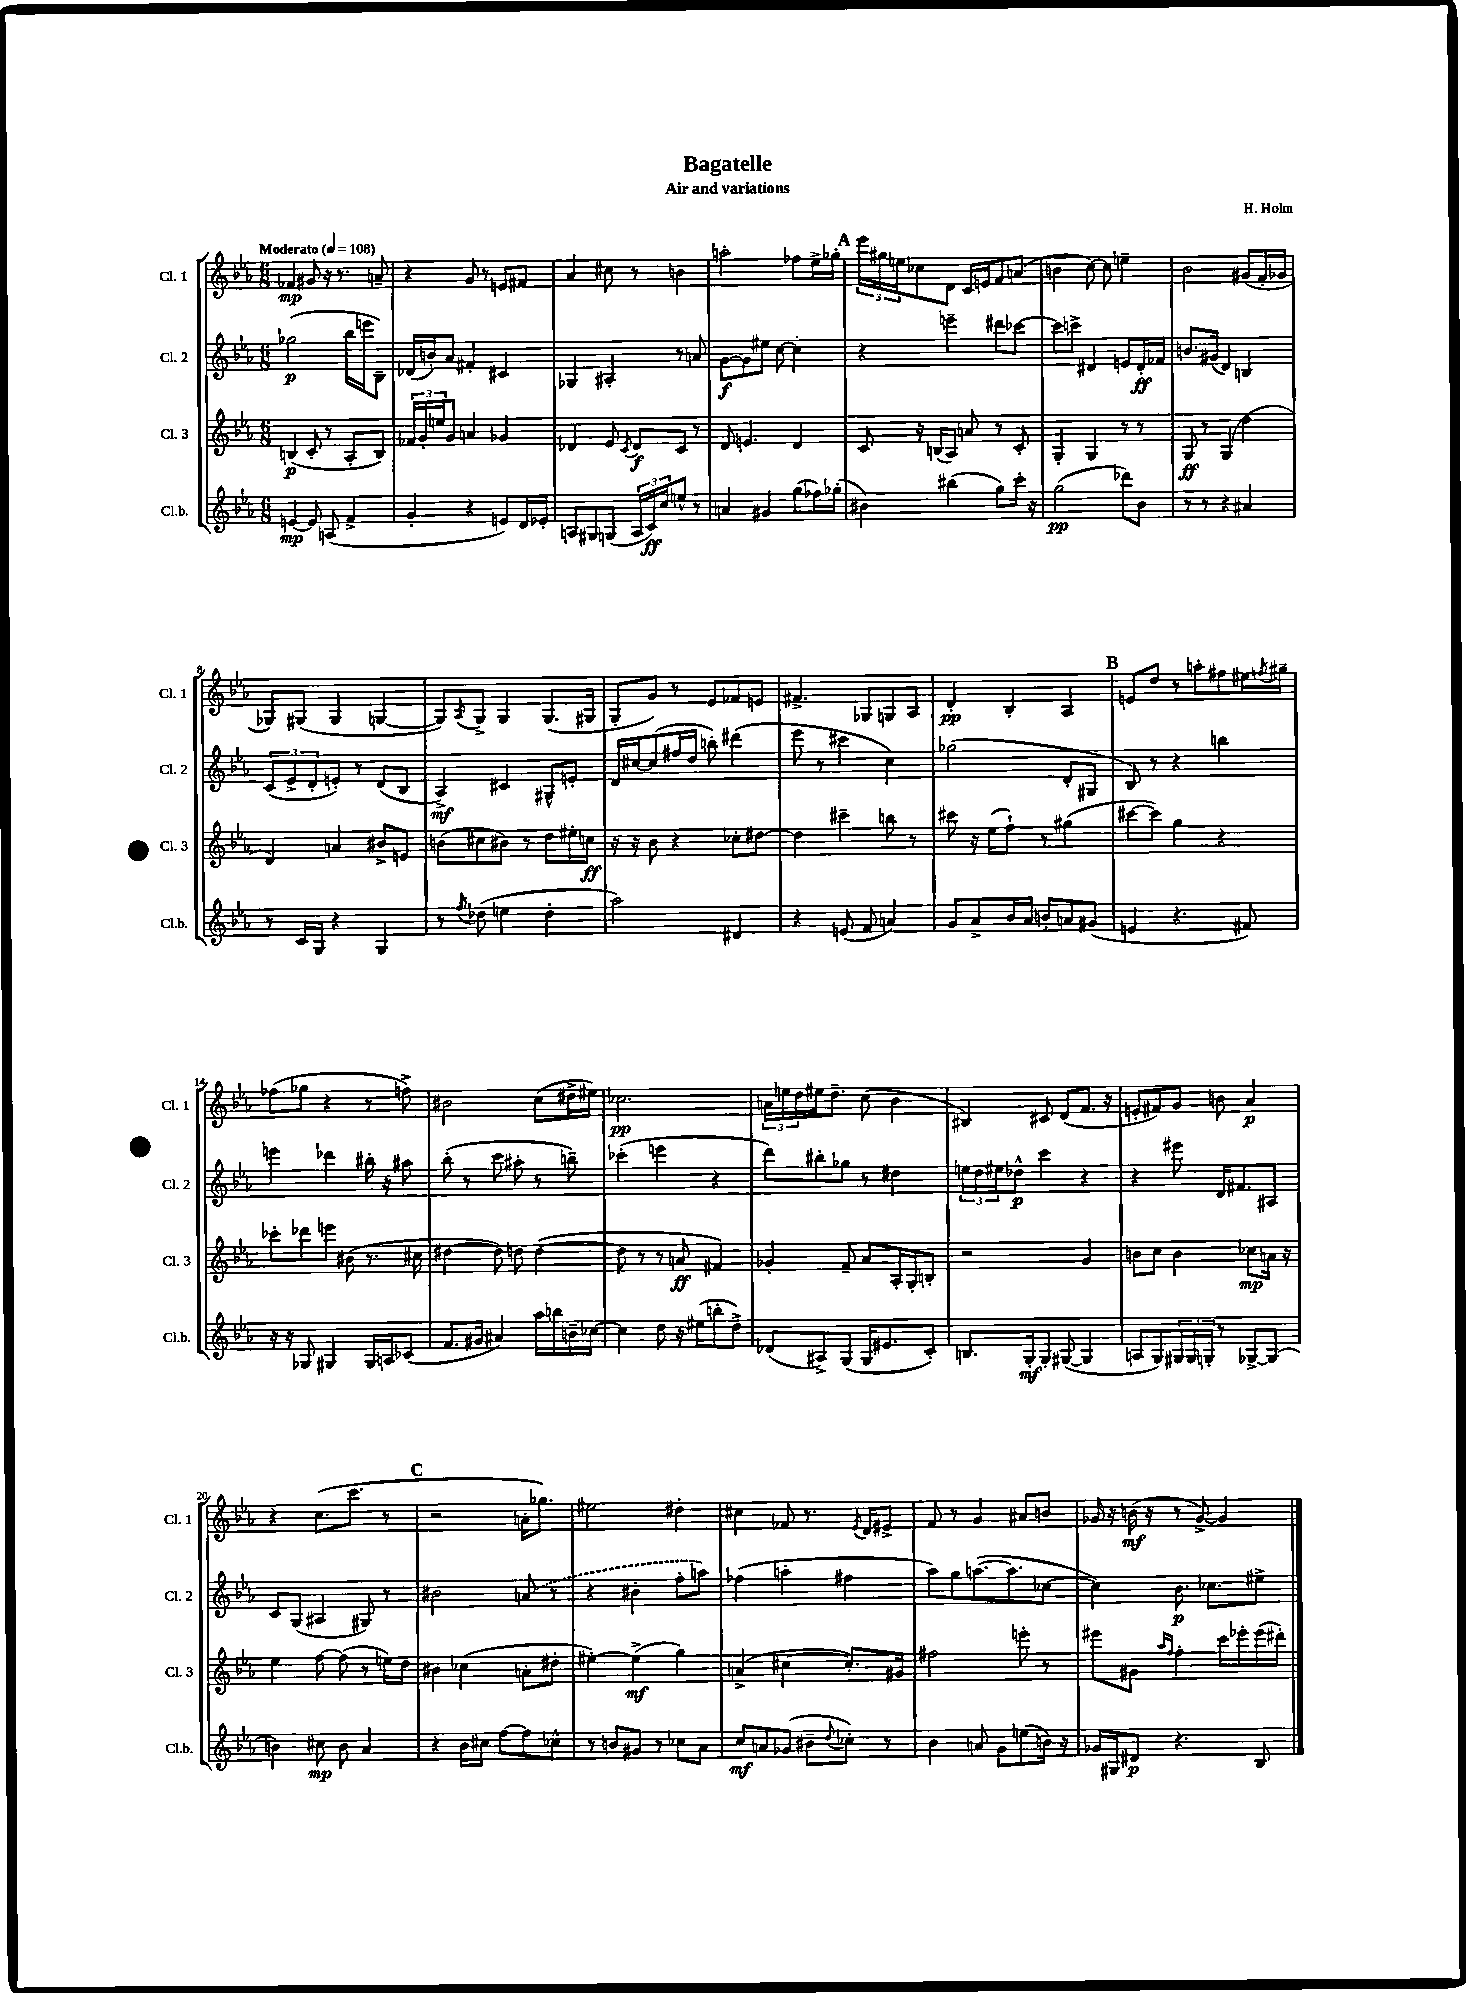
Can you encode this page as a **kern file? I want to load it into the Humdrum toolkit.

**kern	**dynam	**kern	**dynam	**kern	**dynam	**kern	**dynam
*part4	*part4	*part3	*part3	*part2	*part2	*part1	*part1
*staff4	*staff4	*staff3	*staff3	*staff2	*staff2	*staff1	*staff1
*I"Cl.b.	*	*I"Cl. 3	*	*I"Cl. 2	*	*I"Cl. 1	*
*I'Cl.b.	*	*I'Cl. 3	*	*I'Cl. 2	*	*I'Cl. 1	*
*clefG2	*	*clefG2	*	*clefG2	*	*clefG2	*
*k[b-e-a-]	*	*k[b-e-a-]	*	*k[b-e-a-]	*	*k[b-e-a-]	*
*M6/8	*	*M6/8	*	*M6/8	*	*M6/8	*
*MM108	*	*MM108	*	*MM108	*	*MM108	*
=1	=1	=1	=1	=1	=1	=1	=1
!	!	!	!	!	!	!LO:TX:a:B:t=Moderato	!
[4en/	mp	(4Bn/	p	(2gg-X\	p	4f-X/	mp
8e/]	.	8c'/	.	.	.	8g#X/	.
(8An/	.	8r	.	.	.	16r	.
.	.	.	.	.	.	8.r	.
4f^/	.	8A-'/L	.	16bb-\LL	.	.	.
.	.	.	.	16eeen\J	.	.	.
.	.	8B/J)	.	8B-~\J)	.	8an~/	.
=2	=2	=2	=2	=2	=2	=2	=2
4g'/	.	24f-X/LL	.	(16d-X/LL	.	4r	.
.	.	24g'/	.	.	.	.	.
.	.	.	.	16bn'/J)	.	.	.
.	.	24een/J	.	.	.	.	.
.	.	8g/J	.	8a-/J	.	.	.
4r	.	4an/	.	4f#X'/	.	8g/	.
.	.	.	.	.	.	8r	.
8en/L)	.	4g-X/	.	4c#X/	.	8en/L	.
16d/L	.	.	.	.	.	8f#X/J	.
16e-X'/JJ	.	.	.	.	.	.	.
=3	=3	=3	=3	=3	=3	=3	=3
8An/L	.	4d-X/	.	4G-X/	.	4a-/	.
8G#X/	.	.	.	.	.	.	.
(8Gn/J	.	8e-/	.	4A#X'/	.	8cc#X\	.
.	.	8qc/	.	.	.	.	.
24A/LL	.	8d-/L	f	.	.	8r	.
24c/)	ff	.	.	.	.	.	.
24cc/J	.	.	.	.	.	.	.
8een^^/J	.	8c/J	.	8r	.	4bn\	.
8r	.	8r	.	8an/	.	.	.
=4	=4	=4	=4	=4	=4	=4	=4
4an/	.	8d/	.	[8g\L	f	2aan'\	.
.	.	4.en/	.	8g\]	.	.	.
4g#X/	.	.	.	8ee#X\J	.	.	.
.	.	.	.	[8cc\	.	.	.
(8gg\L	.	4d/	.	4cc'\]	.	8ff-X\L	.
16ff-X\L)	.	.	.	.	.	16ee-^\L	.
(16gg-X'\JJ	.	.	.	.	.	16gg-X'\JJ	.
!!LO:REH:place=s1:t=A
=5	=5	=5	=5	=5	=5	=5	=5
4b#X\)	.	8c/	.	4r	.	24eee-\LL	.
.	.	.	.	.	.	24gg#X\	.
.	.	.	.	.	.	24een\J	.
.	.	16r	.	.	.	8cc-X\	.
.	.	(16Bn/KL	.	.	.	.	.
(4bb#X\	.	8A-/J)	.	4eeen~\	.	8d\J	.
.	.	8an/	.	.	.	16c/LL	.
.	.	.	.	.	.	16en/J	.
8gg\L)	.	8r	.	8ddd#X\L	.	8f/	.
16ccc'\Jk	.	8c'/	.	[8ccc-X\J	.	(8an/J	.
16r	.	.	.	.	.	.	.
=6	=6	=6	=6	=6	=6	=6	=6
(2gg\	pp	4G'/	.	8ccc-\L]	.	4bn\	.
.	.	.	.	8cccn^\J	.	.	.
.	.	4G/	.	4d#X/	.	[8cc\)	.
.	.	.	.	.	.	8cc\]	.
8ddd-X\L)	.	8r	.	8en/L	.	4een~\	.
8b-\J	.	8r	.	16d#'/L	ff	.	.
.	.	.	.	16f-X/JJ	.	.	.
=7	=7	=7	=7	=7	=7	=7	=7
8r	.	8G/	ff	8.bn/L	.	2b-\	.
8r	.	8r	.	.	.	.	.
.	.	.	.	(16g#X/Jk	.	.	.
4r	.	(4G/	.	4d/)	.	.	.
4a#X/	.	4dd\	.	4Bn/	.	(8g#X/L	.
.	.	.	.	.	.	16f'/L	.
.	.	.	.	.	.	16g-X/JJ	.
!!LO:LB:g=z
=8	=8	=8	=8	=8	=8	=8	=8
8r	.	4d/)	.	(12c/L	.	8G-X/L)	.
.	.	.	.	12e-^/	.	.	.
16c/LL	.	.	.	.	.	(8G#X/J	.
.	.	.	.	12d'/	.	.	.
16G/JJ	.	.	.	.	.	.	.
4r	.	4an/	.	8en'/J)	.	4G#/	.
.	.	.	.	8r	.	.	.
4G/	.	8b#X^/L	.	(8d/L	.	[4Gn/	.
.	.	8en/J	.	8B-/J	.	.	.
=9	=9	=9	=9	=9	=9	=9	=9
8r	.	(8bn\L	.	4A-^/)	mf	8G/L])	.
8qff/	.	.	.	.	.	8qA-/	.
(8dd-X\	.	8cc#X\	.	.	.	8G^/J	.
4een\	.	8b#X\J)	.	4c#X/	.	4G/	.
.	.	8r	.	.	.	.	.
4dd-'\	.	8dd\L	.	8G#X^^/L	.	(8.G/L	.
.	.	16ee#X'\L	.	8en'/J	.	.	.
.	.	16ccn\JJ	ff	.	.	16G#X/Jk	.
=10	=10	=10	=10	=10	=10	=10	=10
2aa-\)	.	16r	.	16d/LL	.	8G'/L	.
.	.	16r	.	[16cc#X/J	.	.	.
.	.	8b-\	.	(8cc#/]	.	8g/J)	.
.	.	4r	.	16ff#X/L	.	8r	.
.	.	.	.	16dd/JJ	.	.	.
.	.	.	.	8bbn'\)	.	8e-/L	.
4d#X/	.	8cc-X'\L	.	(4ddd#X\	.	8f-X/	.
.	.	[8dd#X\J	.	.	.	8en/J	.
=11	=11	=11	=11	=11	=11	=11	=11
4r	.	4dd#\]	.	8eee-\	.	4.f#X^/	.
.	.	.	.	8r	.	.	.
(8en/	.	4ccc#X~\	.	4ccc#X\	.	.	.
8f/	.	.	.	.	.	8G-X/L	.
4an/)	.	8bbn\	.	4cc\)	.	8Gn/	.
.	.	8r	.	.	.	8A-/J	.
=12	=12	=12	=12	=12	=12	=12	=12
8g/L	.	8ccc#X\	.	(2gg-X\	.	4d'/	pp
8a-^/	.	16r	.	.	.	.	.
.	.	(16ee-\KL	.	.	.	.	.
16b-/L	.	8ff`\J)	.	.	.	4B-'/	.
16a-/JJ	.	.	.	.	.	.	.
8bn'/L	.	8r	.	.	.	.	.
8an/	.	(4gg#X\	.	8d'/L	.	4A-/	.
(8g#X/J	.	.	.	8G#X/J	.	.	.
!!LO:REH:place=s1:t=B
=13	=13	=13	=13	=13	=13	=13	=13
4en/	.	[8ccc#X\L	.	8B-/)	.	8en/L	.
.	.	8ccc#\J])	.	8r	.	8dd/J	.
4.r	.	4gg\	.	4r	.	8r	.
.	.	.	.	.	.	8aan'\L	.
.	.	4r	.	4bbn\	.	8ff#X\	.
8f#X/)	.	.	.	.	.	16ee#X\L	.
.	.	.	.	.	.	8qffn/	.
.	.	.	.	.	.	16gg#X~\JJ	.
!!LO:LB:g=z
=14	=14	=14	=14	=14	=14	=14	=14
16r	.	8ccc-X'\L	.	4eeen\	.	(8ff-X\L	.
16r	.	.	.	.	.	.	.
8G-X/	.	8ddd-X\	.	.	.	8gg-X\J	.
4G#X/	.	8eeen\J	.	4ddd-X\	.	4r	.
.	.	(8b#X\	.	.	.	.	.
16G#/LL	.	8.r	.	16bb#X'\	.	8r	.
16An/J	.	.	.	16r	.	.	.
(8c-X/J	.	.	.	8aa#X\	.	8ffn^\)	.
.	.	16cc#X\	.	.	.	.	.
=15	=15	=15	=15	=15	=15	=15	=15
8.f/L	.	[4dd#X\	.	(8bb-'\	.	2b#X\	.
.	.	.	.	8r	.	.	.
16g#X/Jk	.	.	.	.	.	.	.
4a#X/)	.	8dd#\])	.	8ccc\	.	.	.
.	.	8ddn\	.	8aa#X'\	.	.	.
16aa-\LL	.	([4dd\	.	8r	.	(8cc\L	.
16bbn\	.	.	.	.	.	.	.
16bn~\	.	.	.	8bbn~\)	.	16dd#X^\L	.
[16cc-X\JJ	.	.	.	.	.	16ee#X\JJ)	.
=16	=16	=16	=16	=16	=16	=16	=16
4cc-\]	.	8dd\]	.	(4ccc-X'\	.	2.cc-X\	pp
.	.	8r	.	.	.	.	.
8dd\	.	8r	.	4eeen\	.	.	.
16r	.	8an/	ff	.	.	.	.
(16ee#X\KL	.	.	.	.	.	.	.
8bbn'\	.	4f#X/)	.	4r	.	.	.
8dd^\J)	.	.	.	.	.	.	.
=17	=17	=17	=17	=17	=17	=17	=17
(8d-X/L	.	4g-X'/	.	8ddd\L)	.	24an\LL	.
.	.	.	.	.	.	24een\	.
.	.	.	.	.	.	24dd\	.
8A#X^/)	.	.	.	8bb#X'\	.	16ee#X\J	.
.	.	.	.	.	.	8.dd~\J	.
(8G/J	.	8f~/	.	8gg-X\J	.	.	.
16G/KL	.	8a-/L	.	8r	.	(8cc\	.
8.e#X/	.	.	.	.	.	.	.
.	.	16A-'/L	.	4dd#X\	.	4b-\	.
.	.	16G'/J	.	.	.	.	.
8c'/J)	.	8Bn'/J	.	.	.	.	.
=18	=18	=18	=18	=18	=18	=18	=18
8.Bn/L	.	2r	.	24een\LL	.	4B#X/)	.
.	.	.	.	24dd\	.	.	.
.	.	.	.	24ee#X\J	.	.	.
.	.	.	.	8dd-X^^\J	p	.	.
16G'/k	mf	.	.	.	.	.	.
8G'/J	.	.	.	4ccc\	.	8c#X/	.
([8G#X/	.	.	.	.	.	(8d/L	.
4G#/]	.	4g/	.	4r	.	8.f/J	.
.	.	.	.	.	.	16r	.
=19	=19	=19	=19	=19	=19	=19	=19
8An/L	.	8bn\L	.	4r	.	8en'/L	.
8G/)	.	8cc\J	.	.	.	8f#X/)	.
24G#X/L	.	4b\	.	8eee#X\	.	8g/J	.
24G#/	.	.	.	.	.	.	.
24Gn'/JJ	.	.	.	.	.	.	.
8r	.	.	.	16d/KL	.	8bn\	.
.	.	.	.	8.f#X/	.	.	.
[8G-X^/L	.	8cc-X\L	mp	.	.	4a-/	p
(8G-/J]	.	16an\Jk	.	8A#X/J	.	.	.
.	.	16r	.	.	.	.	.
!!LO:LB:g=z
=20	=20	=20	=20	=20	=20	=20	=20
4bn\)	.	4ee-\	.	8c/L	.	4r	.
.	.	.	.	(8G/J	.	.	.
8cc#X\	mp	[8ff\	.	4A#X/	.	(8.cc\L	.
8b\	.	(8ff\]	.	.	.	.	.
.	.	.	.	.	.	8.ccc\J	.
4a-/	.	8r	.	8G#X/)	.	.	.
.	.	16een\LL)	.	8r	.	8r	.
.	.	16dd\JJ	.	.	.	.	.
!!LO:REH:place=s1:t=C
=21	=21	=21	=21	=21	=21	=21	=21
4r	.	4b#X\	.	2b#X\	.	2r	.
16b-\LL	.	(4cc-X\	.	.	.	.	.
16cc#X\JJ	.	.	.	.	.	.	.
[8ff\L	.	.	.	.	.	.	.
8ff\]	.	8an'\L	.	(8an/	.	16an'\KL	.
.	.	.	.	.	.	8.gg-X\J)	.
8cc-X^^\J	.	8dd#X'\J	.	8r	.	.	.
=22	=22	=22	=22	=22	=22	=22	=22
8r	.	[4ee#X'\)	.	4r	.	2ee#X\	.
8bn/L	.	.	.	.	.	.	.
8g#X/J	.	(4ee#^\]	mf	4b#X'\	.	.	.
8r	.	.	.	.	.	.	.
8cc-X\L	.	4gg\)	.	8ff'\L	.	4dd#X'\	.
8a-\J	.	.	.	8aan\J)	.	.	.
=23	=23	=23	=23	=23	=23	=23	=23
8cc/L	mf	(4an^/	.	(4ff-X\	.	4cc#X\	.
8an/	.	.	.	.	.	.	.
(8g-X/J	.	[4cc#X\	.	4aan'\	.	8f-X/	.
8b#X~\L	.	.	.	.	.	8.r	.
8qqdd/	.	.	.	.	.	.	.
8cc-X'\J)	.	8.cc#'/L])	.	4ff#X\	.	.	.
.	.	.	.	.	.	8qe-/	.
.	.	.	.	.	.	16d/KL	.
8r	.	.	.	.	.	8e#X^/J	.
.	.	16g#X/Jk	.	.	.	.	.
=24	=24	=24	=24	=24	=24	=24	=24
4b-\	.	2ff#X\	.	8aa-\L)	.	8f/	.
.	.	.	.	8gg\	.	8r	.
8an/	.	.	.	([8.aan\	.	4g/	.
8g\L	.	.	.	.	.	.	.
.	.	.	.	8.aa\]	.	.	.
(8een\	.	8eeen'\	.	.	.	8a#X/L	.
16bn\Jk)	.	8r	.	[8cc-X\J	.	8bn/J	.
16r	.	.	.	.	.	.	.
=25	=25	=25	=25	=25	=25	=25	=25
16g-X/LL	.	8eee#X\L	.	4cc-\])	.	16g-X/	.
16G#X/J	.	.	.	.	.	16r	.
8d#X/J	p	8g#X\J	.	.	.	(16bn\	mf
.	.	.	.	.	.	16r	.
.	.	16qqaa-/LL	.	.	.	.	.
.	.	16qqff/JJ	.	.	.	.	.
4.r	.	4ff'\	.	8.b-\	p	8r	.
.	.	.	.	.	.	[8g-^/)	.
.	.	.	.	8.cc-X\L	.	.	.
.	.	16ccc\LL	.	.	.	4g-/]	.
.	.	16eee-X'\	.	.	.	.	.
8B-/	.	(16eee-\	.	8ee#X^\J	.	.	.
.	.	16ddd#X'\JJ)	.	.	.	.	.
==	==	==	==	==	==	==	==
*-	*-	*-	*-	*-	*-	*-	*-
